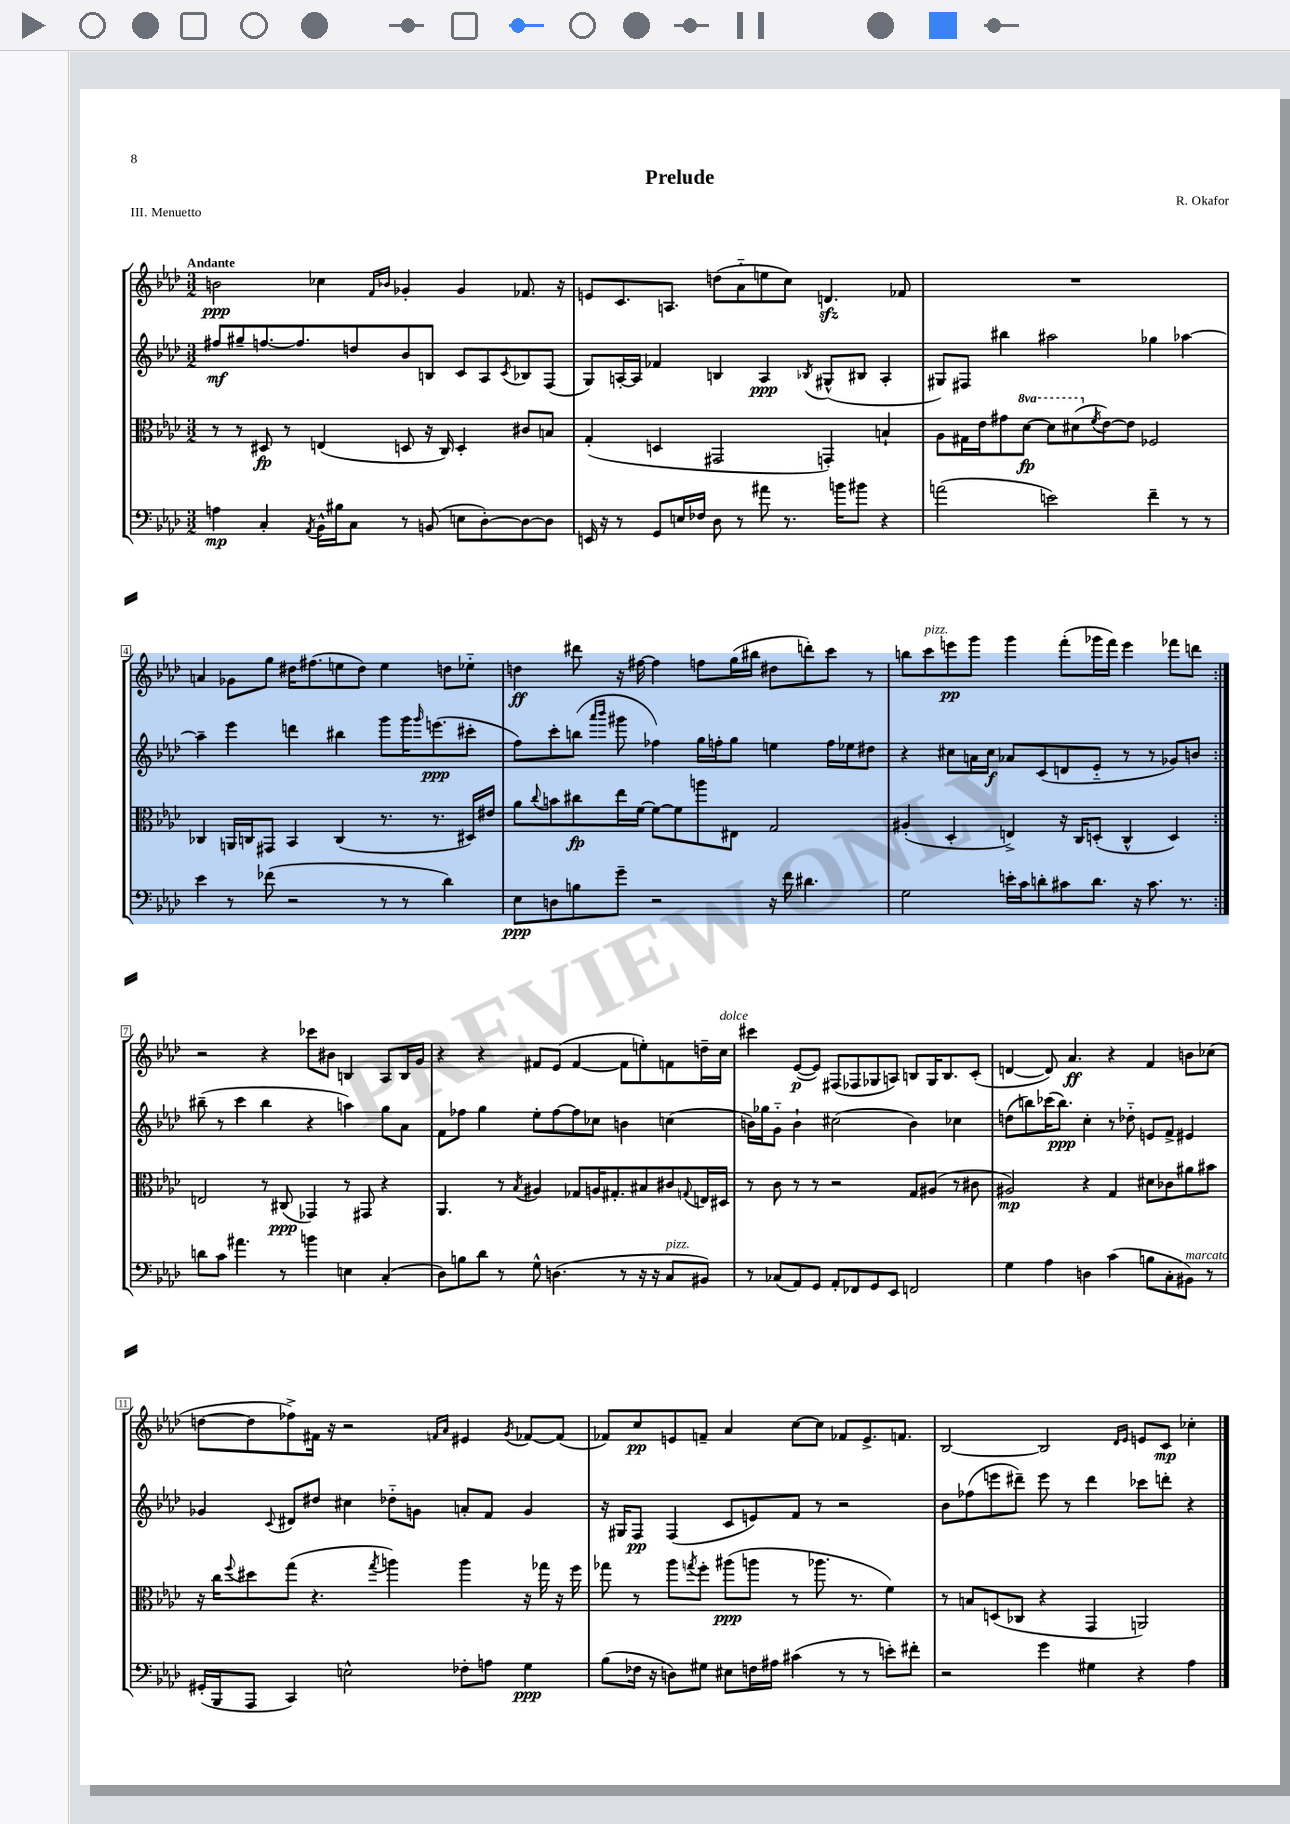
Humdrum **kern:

**kern	**dynam	**kern	**dynam	**kern	**dynam	**kern	**dynam
*part4	*part4	*part3	*part3	*part2	*part2	*part1	*part1
*staff4	*staff4	*staff3	*staff3	*staff2	*staff2	*staff1	*staff1
*clefF4	*	*clefC3	*	*clefG2	*	*clefG2	*
*k[b-e-a-d-]	*	*k[b-e-a-d-]	*	*k[b-e-a-d-]	*	*k[b-e-a-d-]	*
*M3/2	*	*M3/2	*	*M3/2	*	*M3/2	*
=1	=1	=1	=1	=1	=1	=1	=1
!	!	!	!	!	!	!LO:TX:a:B:t=Andante	!
4An\	mp	8r	.	8ff#X/L	mf	2bn\	ppp
.	.	8r	.	8gg#X~/	.	.	.
4C'/	.	8D#X/	fp	[8.ffn/	.	.	.
.	.	8r	.	.	.	.	.
.	.	.	.	8.ff/]	.	.	.
8qAA-/	.	.	.	.	.	.	.
16BB-^^\LL	.	(4En/	.	.	.	4cc-X\	.
16B#X\J	.	.	.	.	.	.	.
8C\J	.	.	.	8ddn/	.	.	.
.	.	.	.	.	.	16qqf/LL	.
.	.	.	.	.	.	16qqb-X/JJ	.
8r	.	8Dn/	.	8b-/	.	4g-X'/	.
(8BBn/	.	16r	.	8Bn/J	.	.	.
.	.	16C/)	.	.	.	.	.
8En\L	.	4D'/	.	8c/L	.	4g-/	.
[8D-'\)	.	.	.	8A-/	.	.	.
.	.	.	.	8qc/	.	.	.
8D-\_	.	8c#X/L	.	8B-X/	.	8.f-X/	.
8D-\J]	.	8Bn/J	.	(8F/J	.	.	.
.	.	.	.	.	.	16r	.
=2	=2	=2	=2	=2	=2	=2	=2
16EEn/	.	(4G'/	.	8G/L)	.	8en/L	.
16r	.	.	.	.	.	.	.
8r	.	.	.	[16An'/L	.	8.c/	.
.	.	.	.	16A/JJ]	.	.	.
8GG/L	.	4Dn/	.	4f-X/	.	.	.
.	.	.	.	.	.	8.An/J	.
16En/L	.	.	.	.	.	.	.
16F-X/JJ	.	.	.	.	.	.	.
8D-\	.	2GG#X/	.	4Bn/	.	(8ddn\L	.
8r	.	.	.	.	.	8a-\	.
8a#X\	.	.	.	4A/	ppp	8een\	.
8.r	.	.	.	.	.	8cc\J)	.
.	.	.	.	8qB-X/	.	.	.
.	.	4GGn'/)	.	(8G#X^^/L	.	4.dnzz/	.
16bn\KL	.	.	.	.	.	.	.
8b#X\J	.	.	.	8B#X/J	.	.	.
4r	.	4Bn`/	.	4A'/	.	.	.
.	.	.	.	.	.	8f-X/	.
=3	=3	=3	=3	=3	=3	=3	=3
(2an\	.	8A-\L	.	8G#X/L)	.	1.r	.
.	.	16G#X\L	.	8F#X/J	.	.	.
.	.	16e-\J	.	.	.	.	.
.	.	8g#X\	.	4bb#X\	.	.	.
*	*	*8va	*	*	*	*	*
.	.	[8dd-\J	fp	.	.	.	.
2en\)	.	8dd-\L]	.	2aa#X\	.	.	.
.	.	(8dd#X\	.	.	.	.	.
*	*	*X8va	*	*	*	*	*
.	.	8qf/	.	.	.	.	.
.	.	[8e-\)	.	.	.	.	.
.	.	8e-\J]	.	.	.	.	.
4f~\	.	2F-X/	.	4gg-X\	.	.	.
8r	.	.	.	[4aa-X\	.	.	.
8r	.	.	.	.	.	.	.
!!LO:LB:g=z
=4	=4	=4	=4	=4	=4	=4	=4
4e-\	.	4C-X/	.	4aa-~\]	.	4an/	.
8r	.	16AAn/LL	.	4eee-\	.	8g-X\L	.
.	.	16Cn/J	.	.	.	.	.
(8f-X\	.	8GG#X/J	.	.	.	8gg\J	.
2r	.	4BB-/	.	4dddn\	.	16dd#X\KL	.
.	.	.	.	.	.	(8.ff#X\	.
.	.	(4C/	.	4bb#X\	.	8een\	.
.	.	.	.	.	.	8dd#\J)	.
8r	.	8.r	.	8ggg\L	.	4ee\	.
8r	.	.	.	16ggg\K	.	.	.
.	.	.	.	16qqggg/	.	.	.
.	.	8.r	.	(8.eeen\	ppp	.	.
4d-\)	.	.	.	.	.	8ddn\L	.
.	.	16D#X/LL)	.	8ccc#X'\J	.	8ee-X\J	.
.	.	16e#X/JJ	.	.	.	.	.
=5	=5	=5	=5	=5	=5	=5	=5
8E-\L	ppp	8a-\L	.	8ff\L)	.	4ddn\	ff
.	.	8qqcc/	.	.	.	.	.
8Dn\	.	8bn\	.	8ccc'\	.	.	.
8Bn\	.	8cc#X\	fp	(8bbn\J	.	8ddd#X\	.
.	.	.	.	16qqaaa-/LL	.	.	.
.	.	.	.	16qqbbb-/JJ	.	.	.
8g~\J	.	16ee-\L	.	8ggg#X\	.	16r	.
.	.	[16f\JJ	.	.	.	[16ff#X\	.
2r	.	8f\L_	.	4ff-X\)	.	4ff#\]	.
.	.	8f\]	.	.	.	.	.
.	.	8aan\	.	16gg\LL	.	8ffn\L	.
.	.	.	.	16ffn'\J	.	.	.
.	.	8E#X\J	.	8gg\J	.	(16gg\L	.
.	.	.	.	.	.	16bb#X\JJ	.
16r	.	2G/	.	4een\	.	8dd#X\L	.
16f\	.	.	.	.	.	.	.
4.d#X\	.	.	.	.	.	8dddn'\)	.
.	.	.	.	16ff\LL	.	8ccc\J	.
.	.	.	.	16ee-X\J	.	.	.
.	.	.	.	8dd#X\J	.	8r	.
=6	=6	=6	=6	=6	=6	=6	=6
2G\	.	(4A#X'/	.	4r	.	8bbn\L	.
!	!	!	!	!	!	!LO:TX:a:i:t=pizz.	!
.	.	.	.	.	.	8ccc\	.
.	.	4D-'/	.	8cc#X\L	.	8eeen\	pp
.	.	.	.	16an\L	.	8ggg\J	.
.	.	.	.	16cc#\JJ	f	.	.
16en'\LL	.	4En^/)	.	8a-X/L	.	4ggg\	.
16c\J	.	.	.	.	.	.	.
8dn'\	.	.	.	(8c/	.	.	.
8c#X\	.	16r	.	8dn/	.	(8fff'\L	.
.	.	16C/KL	.	.	.	.	.
8.d\J	.	(8Dn'/J	.	8e-/J	.	16ggg-X\L	.
.	.	.	.	.	.	16fff\JJ)	.
.	.	4C^^/	.	8r	.	4eee\	.
16r	.	.	.	.	.	.	.
8.c#\	.	.	.	8r	.	.	.
.	.	4D/)	.	8g-X/L)	.	8fff-X\L	.
8.r	.	.	.	.	.	.	.
.	.	.	.	8bn/J	.	8dddn\J	.
!!LO:LB:g=z
=7:|!	=7:|!	=7:|!	=7:|!	=7:|!	=7:|!	=7:|!	=7:|!
8dn\L	.	2En/	.	(8bb#X~\	.	2r	.
8c\J	.	.	.	8r	.	.	.
4.a#X\	.	.	.	4ccc\	.	.	.
.	.	8r	.	4bb#\	.	4r	.
8r	.	(8C#X/	ppp	.	.	.	.
4bn\	.	4GG-X/)	.	4r	.	8ccc-X\L	.
.	.	.	.	.	.	8b#X\J	.
4En\	.	8r	.	4aan\)	.	4Bn/	.
.	.	8GG#X/	.	.	.	.	.
(4C'/	.	4r	.	8gg\L	.	8A-/L	.
.	.	.	.	8a-\J	.	16B/L	.
.	.	.	.	.	.	16g/JJ	.
=8	=8	=8	=8	=8	=8	=8	=8
8D-\L)	.	4.AA-/	.	8f\L	.	4r	.
8Bn\	.	.	.	8ff-X\J	.	.	.
8d-\J	.	.	.	4gg\	.	4r	.
8r	.	8r	.	.	.	.	.
.	.	8qB-/	.	.	.	.	.
8G^^\	.	4A#X/	.	8ee-'\L	.	8f#X/L	.
(4.Dn\	.	.	.	[8ff-\	.	(8e-/J	.
.	.	8G-X/L	.	8ff-\]	.	[4f#/	.
.	.	16An/K	.	8cc-X\J	.	.	.
.	.	8.G#X'/	.	.	.	.	.
8r	.	.	.	4bn\	.	8f#\L]	.
16r	.	8B#X/	.	.	.	8een'\)	.
16r	.	.	.	.	.	.	.
!LO:TX:a:i:t=pizz.	!	!	!	!	!	!	!
8C/L	.	8c#X/	.	(4ccn\	.	8fn\	.
.	.	8qqGn/	.	.	.	.	.
8BB#X/J)	.	16En/L	.	.	.	16ddn~\L	.
!	!	!	!	!	!	!LO:TX:a:i:t=dolce	!
.	.	16D#X/JJ	.	.	.	16cc\JJ	.
=9	=9	=9	=9	=9	=9	=9	=9
8r	.	8r	.	16bn\LL)	.	4ccc#X\	.
.	.	.	.	16gg-X\J	.	.	.
(8C-X/L	.	8c\	.	8g\J	.	.	.
8AA-/)	.	8r	.	4b`\	.	([8e-/L	p
8GG/J	.	8r	.	.	.	8e-/J])	.
8AA-'/L	.	2r	.	(2cc#X\	.	(8F#X/L	.
8FF-X/	.	.	.	.	.	8F-X/	.
8GG/	.	.	.	.	.	8G-X/	.
8EE-/J	.	.	.	.	.	8An/J)	.
2FFn/	.	8G/L	.	4b\)	.	8Bn/L	.
.	.	(8A#X/J	.	.	.	16G-/K	.
.	.	.	.	.	.	8.B/	.
.	.	8r	.	4cc-X\	.	.	.
.	.	8c#X\	.	.	.	(8c'/J	.
=10	=10	=10	=10	=10	=10	=10	=10
4G\	.	2A#X/)	mp	(8ddn\L	.	[4dn/	.
.	.	.	.	8bbn\)	.	.	.
4A-\	.	.	.	(16ccc-X\K	.	8d/])	.
.	.	.	.	8.bb\J)	ppp	.	.
.	.	.	.	.	.	4.a-/	ff
4Dn\	.	4r	.	4cc'\	.	.	.
(4c\	.	4G/	.	8r	.	4r	.
.	.	.	.	8dd-X\	.	.	.
8Bn\L	.	8d#X\L	.	8en/L	.	4f/	.
8C'\	.	8c-X\	.	8f^/J	.	.	.
!LO:TX:a:i:t=marcato	!	!	!	!	!	!	!
8BB#X\J)	.	8a#X\	.	4e#X/	.	8bn\L	.
8r	.	8b#X\J	.	.	.	(8cc-X\J	.
!!LO:LB:g=z
=11	=11	=11	=11	=11	=11	=11	=11
(16GG#X'/LL	.	16r	.	4g-X/	.	[8ddn\L	.
16BBB-/J	.	16cc\KL	.	.	.	.	.
.	.	8qqff/	.	.	.	.	.
8AAA-/J	.	8dd#X\	.	.	.	8dd\]	.
.	.	.	.	8qqc/	.	.	.
4CC/)	.	(8gg\J	.	8d#X/L	.	8ff-X^\)	.
.	.	4.r	.	8dd#X/J	.	16f#X\Jk	.
.	.	.	.	.	.	16r	.
2En^^\	.	.	.	4cc#X\	.	2r	.
.	.	8qgg/	.	.	.	.	.
.	.	4aan\)	.	8dd-X\L	.	.	.
.	.	.	.	8gn\J	.	.	.
.	.	.	.	.	.	16qqfn/LL	.
.	.	.	.	.	.	16qqa-/JJ	.
8F-X'\L	.	4aa\	.	8an'/L	.	4e#X/	.
8An\J	.	.	.	8f/J	.	.	.
.	.	.	.	.	.	8qg/	.
4G\	ppp	16r	.	4g/	.	[8f-X/L	.
.	.	16gg-X\	.	.	.	.	.
.	.	16r	.	.	.	(8f-/J]	.
.	.	16ff\	.	.	.	.	.
=12	=12	=12	=12	=12	=12	=12	=12
(8B-\L	.	8gg-X\	.	16r	.	8f-X/L)	.
.	.	.	.	16G#X/KL	.	.	.
16F-X\Jk	.	8r	.	8F/J	pp	8cc/	pp
16r	.	.	.	.	.	.	.
8Dn\L)	.	8aa-\L	.	(4F/	.	8en/	.
.	.	8qggn/	.	.	.	.	.
8G#X\J	.	8ff'\J	.	.	.	8fn~/J	.
8E#X\L	.	(8aa#X\L	ppp	8c/L	.	4a-/	.
16Fn\L	.	8aan\J	.	8en/)	.	.	.
16A#X\JJ	.	.	.	.	.	.	.
(4c#X\	.	8r	.	8f/J	.	[8cc\L	.
.	.	8.aa-X\	.	8r	.	8cc\J]	.
8r	.	.	.	2r	.	8f-X/L	.
.	.	8.r	.	.	.	.	.
8r	.	.	.	.	.	8.e^/	.
8en'\L)	.	4f\)	.	.	.	.	.
.	.	.	.	.	.	8.fn/J	.
8f#X'\J	.	.	.	.	.	.	.
=13	=13	=13	=13	=13	=13	=13	=13
2r	.	8r	.	8b-\L	.	[2B-/	.
.	.	8Bn/L	.	(8ff-X\	.	.	.
.	.	(8Dn/	.	8eeen\	.	.	.
.	.	8C-X/J	.	8ddd#X~\J)	.	.	.
4g\	.	4r	.	8eee\	.	2B-/]	.
.	.	.	.	8r	.	.	.
4G#X\	.	4GG/	.	4ddd#\	.	.	.
.	.	.	.	.	.	16qqd-/LL	.
.	.	.	.	.	.	16qqe-/JJ	.
4r	.	2AAn/)	.	8ccc-X\L	.	8en/L	.
.	.	.	.	8dddn'\J	.	8c/J	mp
4A-\	.	.	.	4r	.	4cc-X'\	.
==	==	==	==	==	==	==	==
*-	*-	*-	*-	*-	*-	*-	*-
